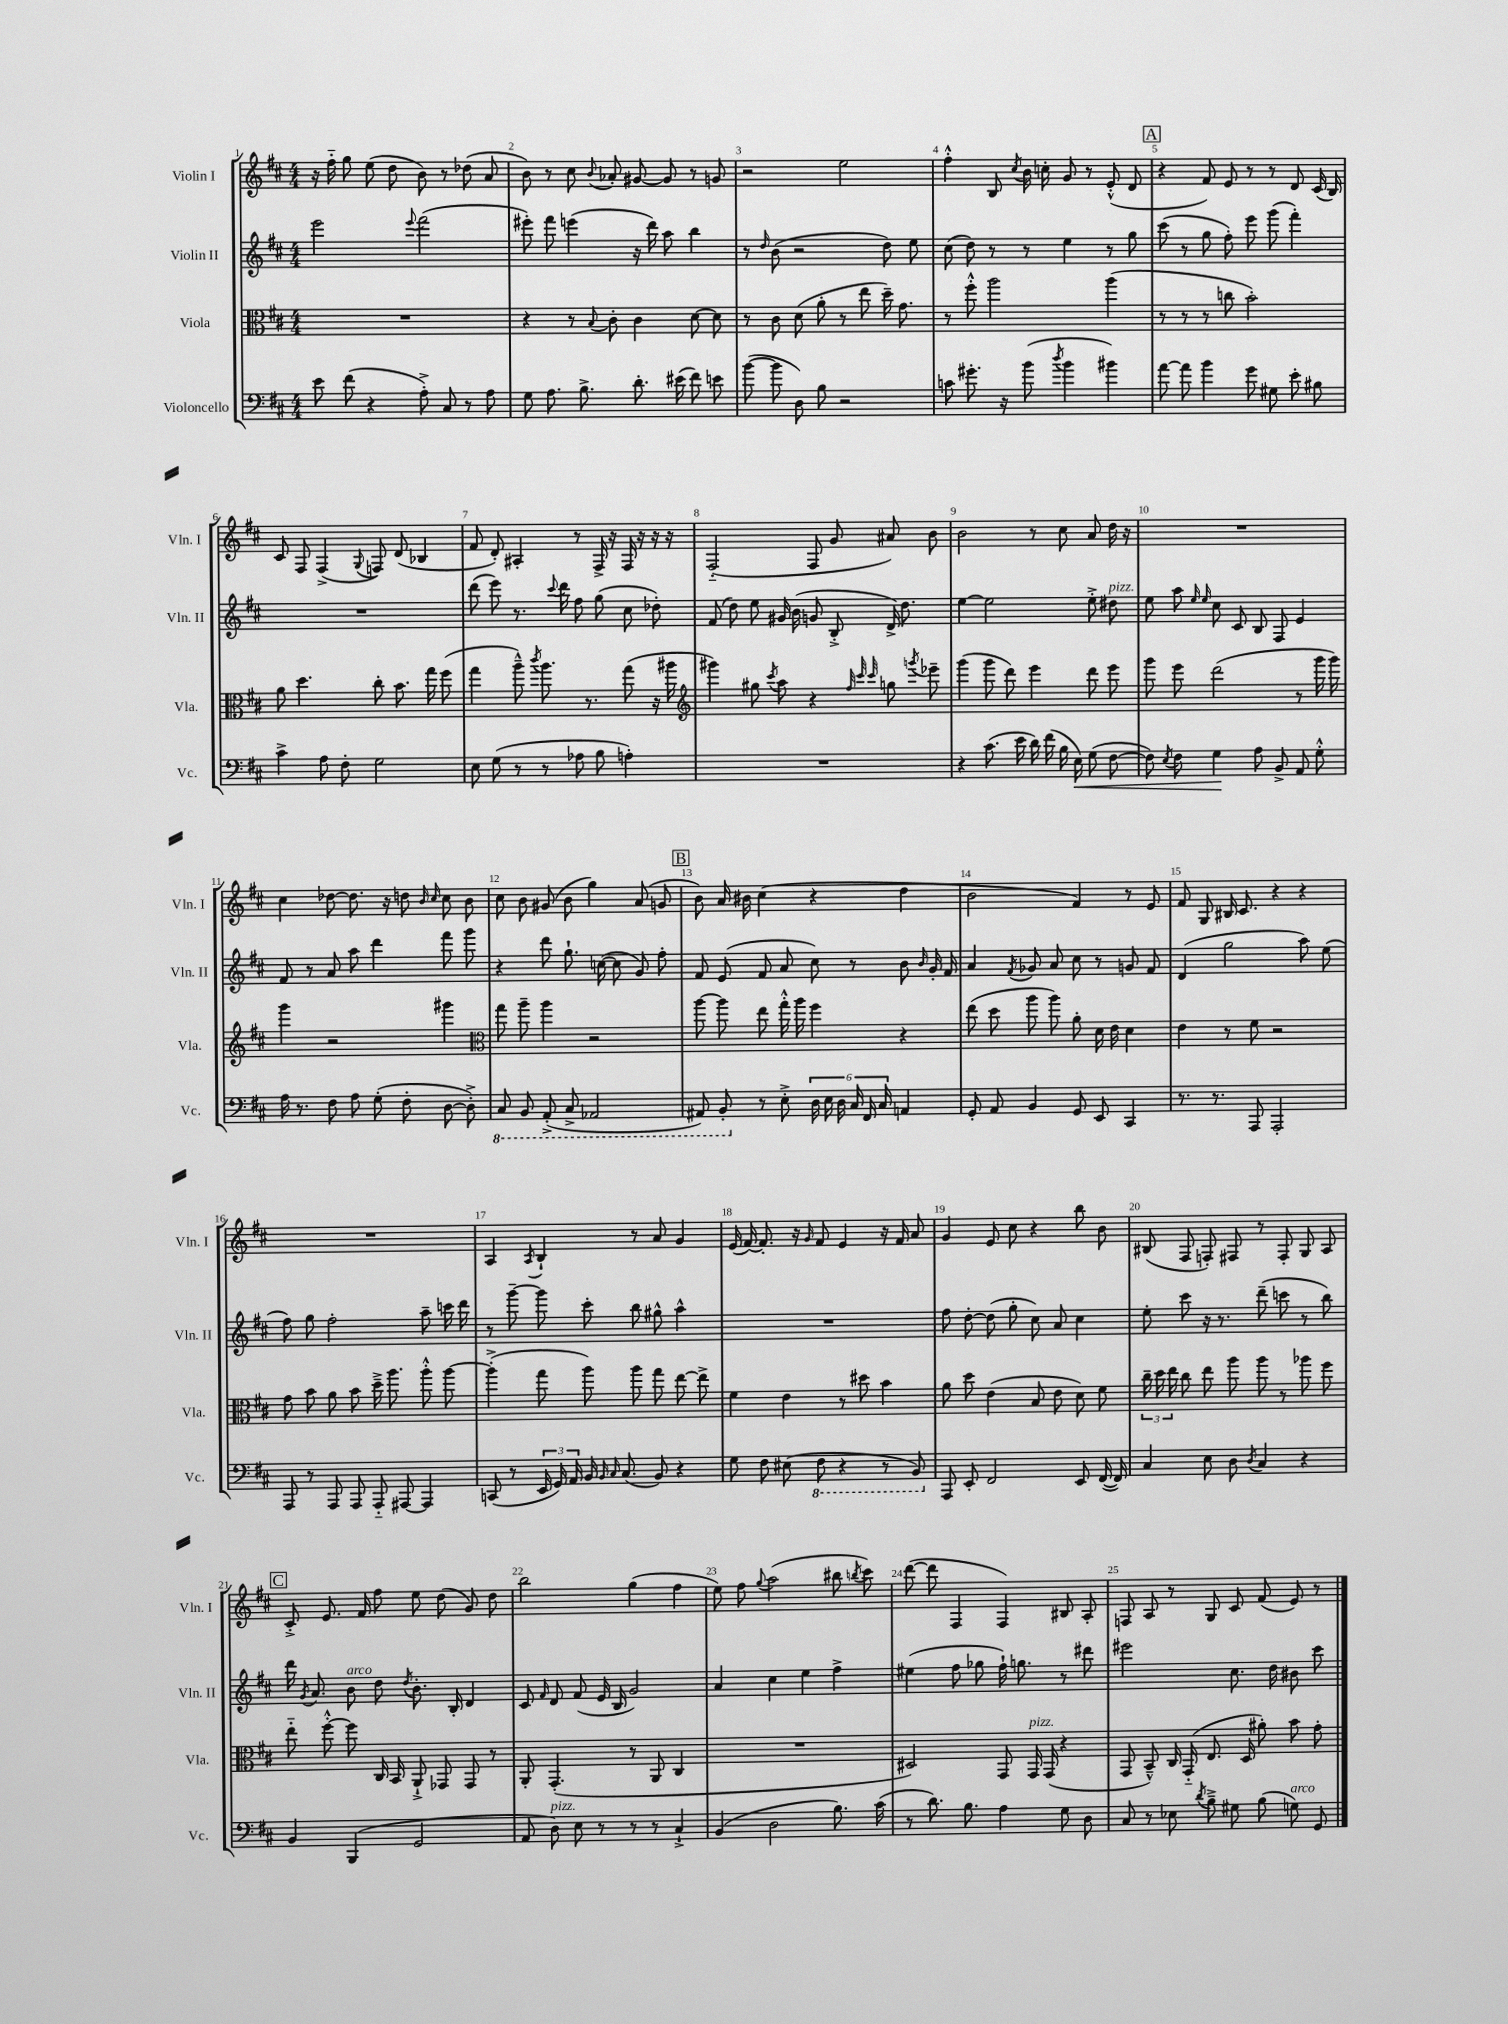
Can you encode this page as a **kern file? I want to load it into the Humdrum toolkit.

**kern	**dynam	**kern	**kern	**kern
*part4	*part4	*part3	*part2	*part1
*staff4	*staff4	*staff3	*staff2	*staff1
*I"Violoncello	*	*I"Viola	*I"Violin II	*I"Violin I
*I'Vc.	*	*I'Vla.	*I'Vln. II	*I'Vln. I
*clefF4	*	*clefC3	*clefG2	*clefG2
*k[f#c#]	*	*k[f#c#]	*k[f#c#]	*k[f#c#]
*M4/4	*	*M4/4	*M4/4	*M4/4
=1	=1	=1	=1	=1
8e\	.	1r	2eee\	16r
.	.	.	.	16ff#\
(8f#\	.	.	.	8gg\
4r	.	.	.	(8ee\
.	.	.	.	8dd\
.	.	.	8qqeee/	.
8A'^\)	.	.	(2fff#\	8b\)
8C#/	.	.	.	8r
8r	.	.	.	(8dd-X\
8A\	.	.	.	8a/
=2	=2	=2	=2	=2
8G\	.	4r	8eee#X'\)	8b\)
8.A\	.	.	8fff#\	8r
.	.	8r	(4eeen\	8cc#\
8.B^\	.	.	.	.
.	.	8qqB/	.	8qqb/
.	.	8c#'\	.	8a-X'/
8.d'\	.	4c#\	16r	[8g#X/
.	.	.	16ddd\)	.
.	.	.	8aa\	8g#/]
(16e#X\	.	.	.	.
8f#\)	.	[8d\	4bb\	8r
8en\	.	8d\]	.	8gn/
=3	=3	=3	=3	=3
([8b\	.	8r	8r	2r
.	.	.	16qqdd/	.
8b\]	.	8c#\	(8b\	.
8D\)	.	(8d\	2r	.
8B\	.	8a'\	.	.
2r	.	8r	.	2ee\
.	.	8ee\	.	.
.	.	16dd~\)	8dd\)	.
.	.	8.g\	.	.
.	.	.	8ee\	.
=4	=4	=4	=4	=4
8cn\	.	8r	(8cc#\	4ff#'^^\
8.g#X'\	.	8ff#'^^\	8dd\)	.
.	.	2aa\	8r	8B/
16r	.	.	.	.
.	.	.	.	8qcc#/
(8b\	.	.	8r	16b\
.	.	.	.	16ccn'\
8qdd/	.	.	.	.
4b\	.	.	4ee\	8g/
.	.	.	.	8r
4b#X\)	.	(4aa\	8r	(8e'^^/
.	.	.	8gg\	8d/
!!LO:REH:place=s1:t=A
=5	=5	=5	=5	=5
[8a\	.	8r	(8ccc#\	4r
8a\]	.	8r	8r	.
4b\	.	8r	8gg\	8f#/)
.	.	8ccn\	8ff#'\)	8e/
8g\	.	2b'\)	8eee\	8r
8G#X\	.	.	(8ggg\	8r
8e'\	.	.	4fff#'\)	8d/
8B#X\	.	.	.	(16c#/
.	.	.	.	16B/)
!!LO:LB:g=z
=6	=6	=6	=6	=6
4c#^\	.	8a\	1r	8c#/
.	.	4.dd\	.	8F#/
8A\	.	.	.	(4F#^/
8F#'\	.	.	.	.
.	.	.	.	8qqG/
2G\	.	8cc#'\	.	8Fn/)
.	.	8.b\	.	(8d/
.	.	.	.	4B-X/
.	.	16gg\	.	.
.	.	(8ff#\	.	.
=7	=7	=7	=7	=7
8E\	.	4gg\	(8ddd\	8f#/
(8G\	.	.	8eee\)	8d'/)
8r	.	8aa~^^\)	8.r	4A#X'/
.	.	8qccc#/	.	.
8r	.	8.aa\	.	.
.	.	.	8qqccc#/	.
.	.	.	16ddd\	.
8A-X\	.	.	8ff#\	8r
.	.	8.r	.	.
8B\	.	.	(8gg\	16F#^/
.	.	.	.	16r
4An'\)	.	(8gg\	8cc#\	16F#/
.	.	.	.	16r
.	.	16r	8dd-X'\)	16r
.	.	16aa#X\	.	16r
=8	=8	=8	=8	=8
*	*	*clefG2	*	*
1r	.	4ggg#X\)	(8f#/	(2F#/
.	.	.	8dd\)	.
.	.	8gg#X\	8ee\	.
.	.	8qccc#/	.	.
.	.	8aa\	16g#X/	.
.	.	.	(16b\	.
.	.	4r	8gn/	8F#/
.	.	.	8B'^/	8g/
.	.	32qqff#/	.	.
.	.	32qqccc#/	.	.
.	.	32qqccc#/	.	.
.	.	8ggn\	16d^/)	8a#X/)
.	.	.	8.dd\	.
.	.	8qgggn/	.	.
.	.	8eee-X~\	.	8b\
=9	=9	=9	=9	=9
4r	.	(4ggg\	[4ee\	2b\
(8.c#\	.	8ggg\	2ee\]	.
.	.	8ddd\)	.	.
16e\	.	.	.	.
16d\)	.	4eee\	.	8r
(16f#\	.	.	.	.
16B\	.	.	.	8cc#\
!	!LO:HP:b	!	!	!
16E\)	<	.	.	.
(8G\	.	8ddd\	8ee'^\	8a/
!	!	!	!LO:TX:a:i:t=pizz.	!
[8F#\	.	8eee\	8dd#X\	16dd\
.	.	.	.	16r
=10	=10	=10	=10	=10
8F#\])	.	8ggg\	8ee\	1r
8qE/	.	.	.	.
8F#\	.	8eee\	8aa\	.
.	.	.	16qqee/	.
.	.	.	16qqee/	.
4G\	.	(2ddd\	8cc#\	.
.	.	.	8c#/	.
8A\	[	.	8B/	.
8BB^/	.	.	8F#/	.
8AA/	.	8r	4e/	.
8G'^^\	.	16ggg\	.	.
.	.	16ggg\)	.	.
!!LO:LB:g=z
=11	=11	=11	=11	=11
16A\	.	4ggg\	8f#/	4cc#\
8.r	.	.	.	.
.	.	.	8r	.
8F#\	.	2r	8a/	[8dd-X\
8A\	.	.	8aa\	8.dd-\]
(8G'\	.	.	4ddd\	.
.	.	.	.	16r
8F#'\	.	.	.	8ddn\
.	.	.	.	16qqb/
.	.	.	.	16qqcc#/
[8D\	.	4ggg#X\	8fff#\	8cc#\
8D'^\])	.	.	8ggg\	8b\
=12	=12	=12	=12	=12
*	*	*clefC3	*	*
*8ba	*	*	*	*
8CC#/	.	8gg\	4r	8cc#\
8BBB/	.	8aa~\	.	8b\
(8AAA'^/	.	4aa\	8ddd\	(8g#X/
8CC#^/	.	.	8.gg`\	8b\
2AAA-X/	.	2r	.	4gg\)
.	.	.	([16ccn\	.
.	.	.	8cc\]	.
.	.	.	8g/)	(8a/
.	.	.	8ff#'\	8gn/
!!LO:REH:place=s1:t=B
=13	=13	=13	=13	=13
8AAA#X/)	.	[8aa\	8f#/	8b\)
8BBB'/	.	8aa\]	(8e/	16a/
.	.	.	.	16b#X\
*X8ba	*	*	*	*
8r	.	8ee\	8f#/	(4cc#\
8E'^\	.	16gg'^^\	8a/	.
.	.	16aa\	.	.
24D\	.	4ff#\	8cc#\)	4r
24E\	.	.	.	.
24D\	.	.	.	.
24C#/	.	.	8r	.
24FF#/	.	.	.	.
24C#/	.	.	.	.
4AAn/	.	4r	8b\	4dd\
.	.	.	16qqb/	.
.	.	.	16g'/	.
.	.	.	16f#/	.
=14	=14	=14	=14	=14
8GG'/	.	(8ee\	4a/	2b\
8AA/	.	8dd\	.	.
.	.	.	8qf#/	.
4BB/	.	8aa\	8g-X/	.
.	.	8aa\)	8a/	.
8GG/	.	8a'\	8cc#\	4f#/)
8EE/	.	16d\	8r	.
.	.	16e\	.	.
4CC#/	.	4d\	8gn/	8r
.	.	.	8f#/	8e/
=15	=15	=15	=15	=15
8.r	.	4e\	(4d/	8f#/
.	.	.	.	8G/
8.r	.	.	.	.
.	.	8r	2gg\	16B#X/
.	.	.	.	8.c#/
8AAA/	.	8f#\	.	.
2AAA'/	.	2r	.	4r
.	.	.	8aa\)	4r
.	.	.	(8ee\	.
!!LO:LB:g=z
=16	=16	=16	=16	=16
8AAA/	.	8g\	8ff#\)	1r
8r	.	8b\	8gg\	.
8AAA/	.	8a\	2ff#'\	.
8AAA/	.	8b\	.	.
8AAA/	.	16dd~^\	.	.
.	.	8.aa\	.	.
[8AAA#X/	.	.	.	.
4AAA#/]	.	8aa'^^\	8aa~\	.
.	.	[8aa\	16cccn\	.
.	.	.	16ddd\	.
=17	=17	=17	=17	=17
(8CCn/	.	(4aa'^\]	8r	4A/
8r	.	.	[8ggg~\	.
.	.	.	.	8qA/
24EE/	.	8gg\	8ggg\]	4B`/
24GG/)	.	.	.	.
24AA/	.	.	.	.
16BB/	.	8aa\)	8ccc#'\	.
16qqBB/	.	.	.	.
16qqC#/	.	.	.	.
(8.C#/	.	.	.	.
.	.	8aa\	8bb\	8r
8BB/)	.	8gg\	8gg#X^^\	8a/
4r	.	[8ee\	4aa^^\	4g/
.	.	8ee^\]	.	.
=18	=18	=18	=18	=18
8G\	.	4f#\	1r	(16e/
.	.	.	.	[16f#/)
8F#\	.	.	.	8.f#'/]
(8E#X\	.	4e\	.	.
.	.	.	.	16r
.	.	.	.	16qqg/
*8ba	*	*	*	*
8FF#\	.	.	.	8f#/
4r	.	8r	.	4e/
.	.	8dd#X\	.	.
8r	.	4b\	.	16r
.	.	.	.	16f#/
8BBB/)	.	.	.	8a/
=19	=19	=19	=19	=19
*X8ba	*	*	*	*
8AAA/	.	8a\	8ff#\	4g/
8EE'/	.	8dd\	[8dd'\	.
2FF#/	.	(4e\	(8dd\]	8e/
.	.	.	8gg'\	8cc#\
.	.	8B/	8cc#\)	4r
.	.	8e\	8a/	.
8EE/	.	8d\)	4cc#\	8bb\
([16FF#/	.	8f#\	.	8b\
16FF#/])	.	.	.	.
=20	=20	=20	=20	=20
4C#/	.	24cc#~\	8ee'\	(8B#X/
.	.	24dd\	.	.
.	.	24ee\	.	.
.	.	8cc#\	8ccc#\	8F#/
8E\	.	8ee\	16r	8Fn'/)
.	.	.	8.r	.
8D\	.	8aa\	.	8F#X/
8qD/	.	.	.	.
4C#/	.	8aa\	(8ddd~\	8r
.	.	8r	8cccn\	8F#'/
4r	.	8aa-X\	8r	8G/
.	.	8ff#\	8bb\)	8A/
!!LO:LB:g=z
!!LO:REH:place=s1:t=C
=21	=21	=21	=21	=21
4BB/	.	8ee\	16ddd\	8c#'^/
.	.	.	8qg/	.
.	.	.	8.a/	.
.	.	[8ff#'^^\	.	8.e/
!	!	!	!LO:TX:a:i:t=arco	!
(4BBB/	.	8ff#\]	8b\	.
.	.	.	.	16f#/
.	.	16C#/	8dd\	8ff#\
.	.	16BB/	.	.
.	.	.	8qdd/	.
2GG/	.	8AA`^/	8.b'\	8ee\
.	.	8GG-X/	.	(8dd\
.	.	.	16B'/	.
.	.	8GG-/	4d/	8g/)
.	.	8r	.	8dd\
=22	=22	=22	=22	=22
8AA/	.	8AA'/	8c#/	2bb\
.	.	.	16qqf#/	.
!LO:TX:a:i:t=pizz.	!	!	!	!
8D\)	.	(4.GG'/	8d/	.
8E\	.	.	(8f#/	.
8r	.	.	16e/	.
.	.	.	16B/	.
8r	.	8r	2g/)	(4gg\
8r	.	8AA/	.	.
4C#`^/	.	4C#/	.	4ff#\
=23	=23	=23	=23	=23
(4BB/	.	1r	4a/	8ee\)
.	.	.	.	8ff#\
.	.	.	.	8qqgg/
2D\	.	.	4cc#\	(2aa\
.	.	.	4ee\	.
8.B\)	.	.	4ff#^\	8bb#X\
.	.	.	.	8qbbn/
.	.	.	.	8ccc#\)
(16c#\	.	.	.	.
=24	=24	=24	=24	=24
8r	.	2D#X/)	(4ee#X\	([8ddd\
8.d\)	.	.	.	8ddd\]
.	.	.	8ff#\	4F#/
8.B\	.	.	.	.
.	.	.	8gg-X\	.
4A\	.	8GG/	16ff#`\)	4F#/)
.	.	.	8.ggn\	.
!	!	!LO:TX:a:i:t=pizz.	!	!
.	.	16GG/	.	.
.	.	(16GG/	.	.
8G\	.	4r	8r	8B#X/
8D\	.	.	8ddd#X\	8A'/
=25	=25	=25	=25	=25
8C#/	.	8GG/	2eee#X\	8Fn/
8r	.	8BB~^^/)	.	8A/
8E-X\	.	16C#/	.	8r
.	.	(16GG/	.	.
8qd/	.	.	.	.
8B~^\	.	8.E/	.	8G/
8G#X\	.	.	8.cc#\	8c#/
.	.	16D/	.	.
(8B\	.	8a#X'\)	.	(8f#/
.	.	.	16dd\	.
!LO:TX:a:i:t=arco	!	!	!	!
8Gn\)	.	8b\	8b#X\	8e/)
8GG/	.	8g'\	8ccc#\	8r
==	==	==	==	==
*-	*-	*-	*-	*-
